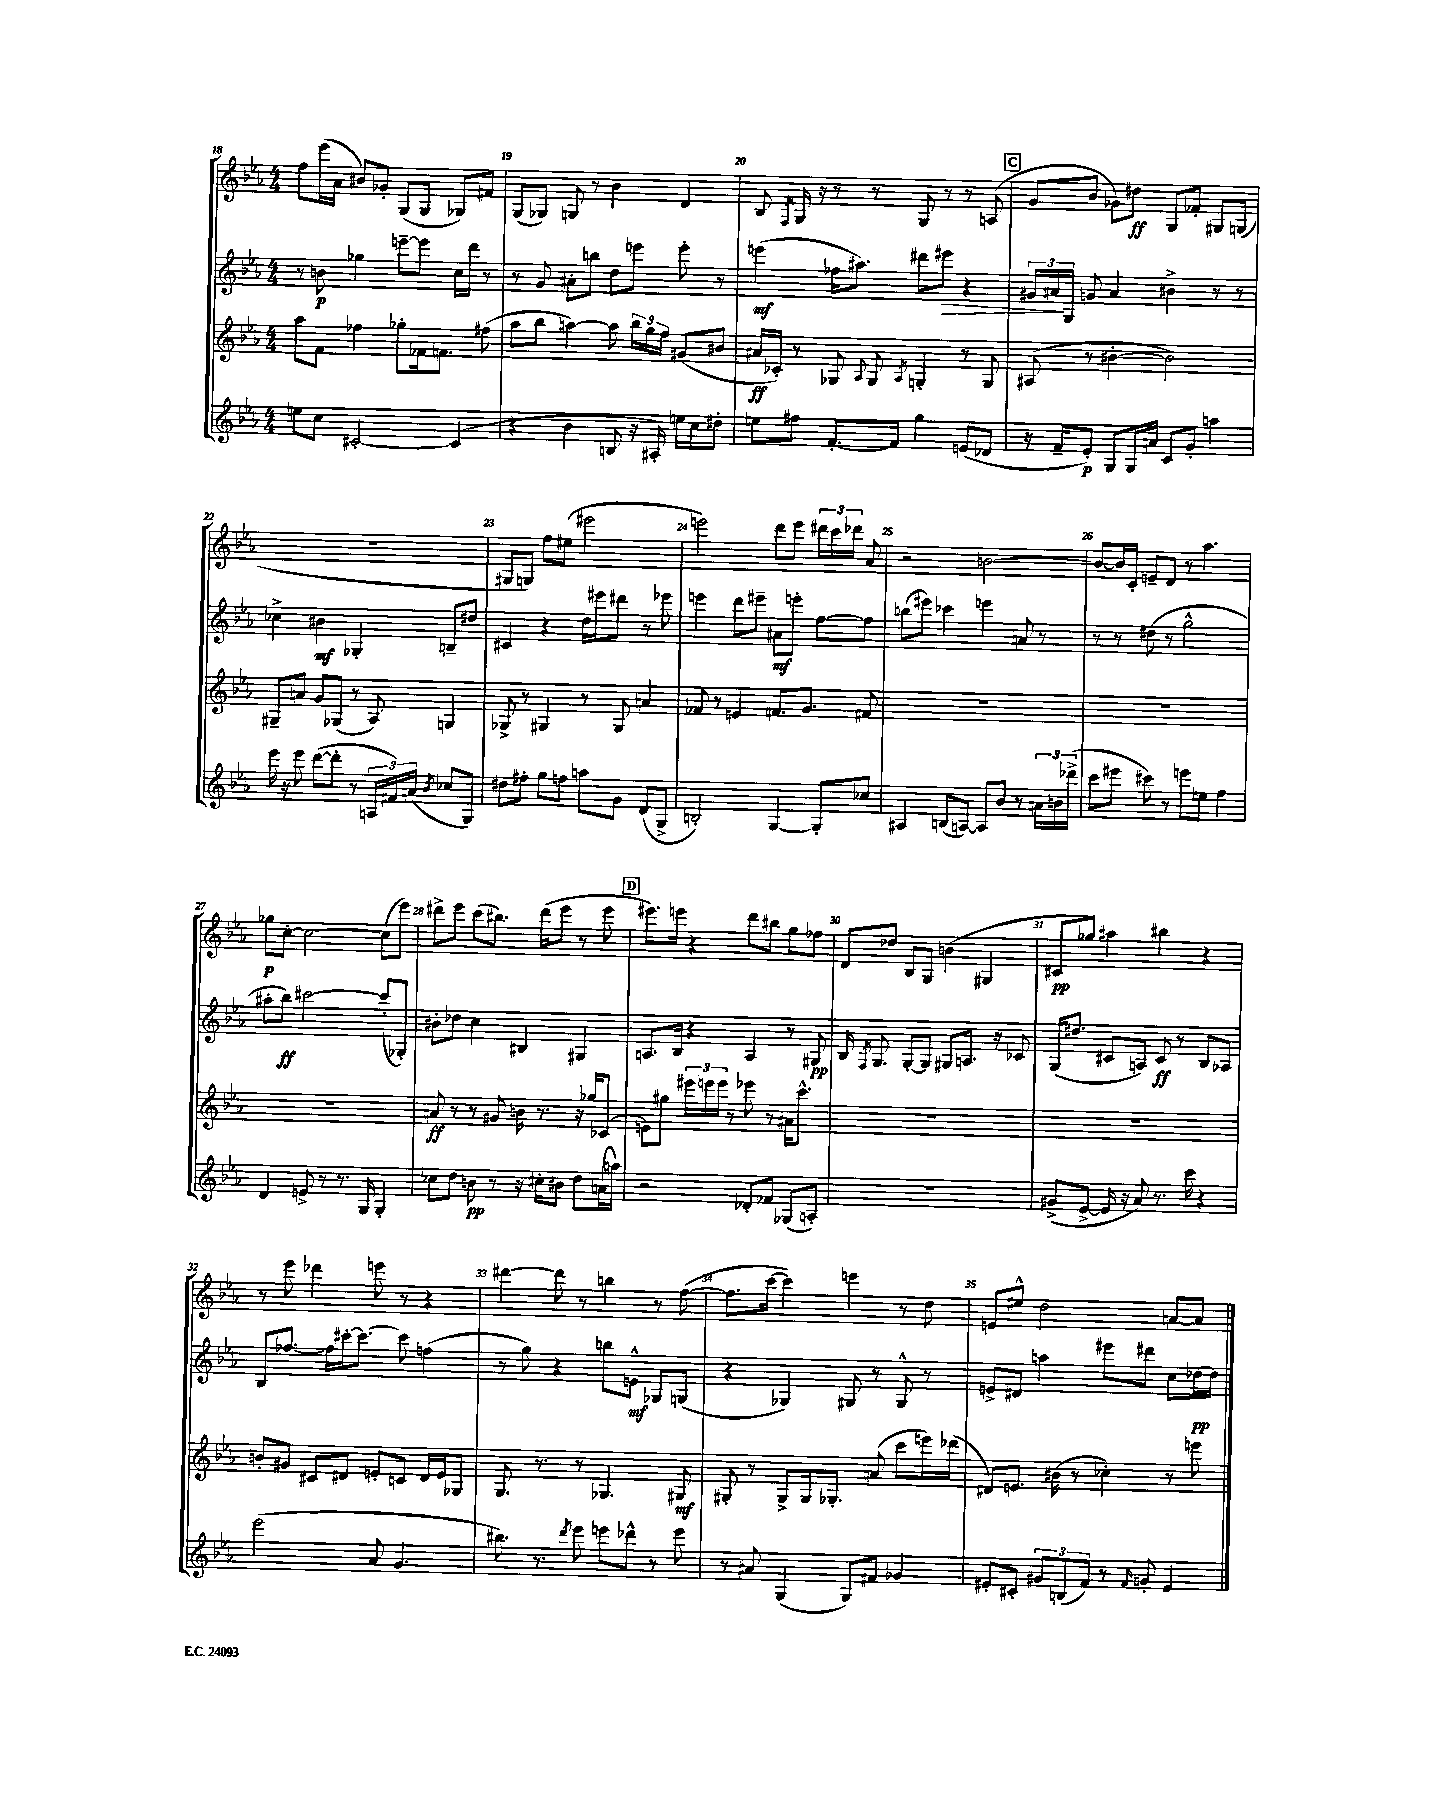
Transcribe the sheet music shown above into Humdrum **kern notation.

**kern	**dynam	**kern	**dynam	**kern	**dynam	**kern	**dynam
*part4	*part4	*part3	*part3	*part2	*part2	*part1	*part1
*staff4	*staff4	*staff3	*staff3	*staff2	*staff2	*staff1	*staff1
*clefG2	*	*clefG2	*	*clefG2	*	*clefG2	*
*k[b-e-a-]	*	*k[b-e-a-]	*	*k[b-e-a-]	*	*k[b-e-a-]	*
*M4/4	*	*M4/4	*	*M4/4	*	*M4/4	*
=18	=18	=18	=18	=18	=18	=18	=18
8een\L	.	8aa-\L	.	8r	.	8ff\L	.
8cc\J	.	8f\J	.	8bn\	p	(16eee-\L	.
.	.	.	.	.	.	16a-\JJ	.
[2c#X'/	.	4ff-X\	.	4gg-X\	.	8b#X/L)	.
.	.	.	.	.	.	8g-X'/J	.
.	.	8gg-X'\L	.	[8eeen~\L	.	(8G/L	.
.	.	16f-X\k	.	8eee\J]	.	8G/J	.
.	.	8.fn\J	.	.	.	.	.
(4c#/]	.	.	.	16cc\LL	.	8G-X/L)	.
.	.	.	.	16ddd\JJ	.	.	.
.	.	(8ff#X\	.	8r	.	8f#X/J	.
=19	=19	=19	=19	=19	=19	=19	=19
4r	.	8aa-\L	.	8r	.	(8G/L	.
.	.	8bb-\J	.	8g/	.	8G-X/J)	.
4b-\	.	[4aan\)	.	8a#X'\L	.	8Gn/	.
.	.	.	.	8bbn\J	.	8r	.
8Bn/	.	8aa\]	.	8dd\L	.	4b-\	.
16r	.	24bb-\LL	.	8eeen\J	.	.	.
.	.	24gg\	.	.	.	.	.
16A#X'/)	.	.	.	.	.	.	.
.	.	24ff\JJ	.	.	.	.	.
16een\LL	.	(8g#X/L	.	8eee'\	.	4d/	.
16cc\J	.	.	.	.	.	.	.
8dd#X'\J	.	8b#X/J	.	8r	.	.	.
=20	=20	=20	=20	=20	=20	=20	=20
8een\L	.	16a#X/LL	ff	(4eeen\	mf	8B-/	.
.	.	16c-X'/JJ)	.	.	.	.	.
.	.	.	.	.	.	8qF/	.
8ff#X\J	.	8r	.	.	.	16G/	.
.	.	.	.	.	.	16r	.
[8.f'/L	.	8G-X/	.	16ff-X\KL	.	8r	.
.	.	.	.	8.aa#X\J)	.	.	.
.	.	8qqA-/	.	.	.	.	.
.	.	8G-/	.	.	.	8r	.
16f/Jk]	.	.	.	.	.	.	.
.	.	8qA-/	.	.	.	.	.
4gg\	.	4Gn'/	.	8ddd#X\L	.	8G/	.
!	!	!	!	!	!LO:HP:b	!	!
.	.	.	.	8eee#X\J	>	8r	.
(8en/L	.	8r	.	4r	.	8r	.
8d-X/J	.	8G/	.	.	.	(8An/	.
!!LO:REH:place=s1:t=C
=21	=21	=21	=21	=21	=21	=21	=21
16r	.	(8A#X/	.	24g#X/LL	.	8g/L	.
.	.	.	.	24a#X/	.	.	.
16f~/KL	.	.	.	.	.	.	.
.	.	.	.	24G/JJ	]	.	.
8e-'/J)	p	8r	.	8gn/	.	8b-/J	.
8G/L	.	[4b#X'\	.	4a#/	.	8g-X\L)	.
16G/L	.	.	.	.	.	8dd#X\J	ff
16an/JJ	.	.	.	.	.	.	.
8c/L	.	2b#\])	.	4b#X^\	.	8G/L	.
8g'/J	.	.	.	.	.	8f-X'/J	.
4aan\	.	.	.	8r	.	8G#X/L	.
.	.	.	.	8r	.	(8Gn/J	.
!!LO:LB:g=z
=22	=22	=22	=22	=22	=22	=22	=22
16eee-\	.	8G#X~/L	.	4cc-X^\	.	1r	.
16r	.	.	.	.	.	.	.
8eee-\	.	8an/J	.	.	.	.	.
([8ddd\L	.	8g/L	.	4b#X\	mf	.	.
8ddd'\J]	.	(8G-X/J	.	.	.	.	.
8r	.	8r	.	4G-X'/	.	.	.
24An/LL	.	8A-/)	.	.	.	.	.
24f#X/)	.	.	.	.	.	.	.
(24an/JJ	.	.	.	.	.	.	.
8qb-/	.	.	.	.	.	.	.
8cc-X/L	.	4Gn/	.	8Bn~/L	.	.	.
8G/J)	.	.	.	8dd#X/J	.	.	.
=23	=23	=23	=23	=23	=23	=23	=23
8dd#X\L	.	8G-X^/	.	4c#X/	.	8G#X/L	.
8ff#X'\J	.	8r	.	.	.	8Gn/J)	.
8gg\L	.	4G#X/	.	4r	.	8ff\L	.
8ffn\J	.	.	.	.	.	(8ee#X\J	.
8aan\L	.	8r	.	16dd\LL	.	2eee#X\	.
.	.	.	.	16eee#X\J	.	.	.
8g\J	.	8G#/	.	8ddd#X\J	.	.	.
(8d/L	.	4an/	.	8r	.	.	.
8G^/J	.	.	.	8eee-X\	.	.	.
=24	=24	=24	=24	=24	=24	=24	=24
2Bn'/)	.	8f-X/	.	4eeen\	.	2eeen\)	.
.	.	8r	.	.	.	.	.
.	.	4en/	.	8ddd\L	.	.	.
.	.	.	.	8eee#X~\J	.	.	.
[4G/	.	8.fn/L	.	8a#X\L	mf	8ddd\L	.
.	.	.	.	8eeen'\J	.	8eee\J	.
.	.	8.g/J	.	.	.	.	.
8G'/L]	.	.	.	[8ff\L	.	24ddd#X\LL	.
.	.	.	.	.	.	24ccc\	.
.	.	.	.	.	.	24ddd-X\JJ	.
8cc-X/J	.	8f#X/	.	8ff\J]	.	8a-/	.
=25	=25	=25	=25	=25	=25	=25	=25
4A#X/	.	1r	.	(8bbn\L	.	2r	.
.	.	.	.	8eee#X\J)	.	.	.
(8Bn/L	.	.	.	4ccc-X\	.	.	.
[8An/J)	.	.	.	.	.	.	.
8A/L]	.	.	.	4eeen\	.	[2bn\	.
8b-/J	.	.	.	.	.	.	.
8r	.	.	.	8an/	.	.	.
24an\LL	.	.	.	8r	.	.	.
24bn\	.	.	.	.	.	.	.
(24ddd-X^\JJ	.	.	.	.	.	.	.
=26	=26	=26	=26	=26	=26	=26	=26
8ccc\L	.	1r	.	8r	.	8b/L_	.
8eee#X\J	.	.	.	8r	.	16b/L]	.
.	.	.	.	.	.	16c'/JJ	.
8ccc#X\)	.	.	.	(8dd#X\	.	8en~/L	.
8r	.	.	.	8r	.	8d/J	.
8eeen\L	.	.	.	2gg^^\	.	8r	.
8een\J	.	.	.	.	.	4.aa-\	.
4ff\	.	.	.	.	.	.	.
!!LO:LB:g=z
=27	=27	=27	=27	=27	=27	=27	=27
4d/	.	1r	.	8aa#X'\L	.	8gg-X\L	p
.	.	.	.	8bb-\J)	ff	[8cc'\J	.
8en^/	.	.	.	[2ccc#X\	.	2cc\_	.
8r	.	.	.	.	.	.	.
8.r	.	.	.	.	.	.	.
16G/	.	.	.	.	.	.	.
4G'/	.	.	.	(8ccc#'/L]	.	(8cc\L]	.
.	.	.	.	8G-X'/J)	.	8eee-\J)	.
=28	=28	=28	=28	=28	=28	=28	=28
8cc-X\L	.	8an/	ff	8b#X'\L	.	8ddd#X^\L	.
8dd\J	.	8r	.	8dd-X\J	.	8eee-\J	.
8bn\	pp	8r	.	4cc\	.	(8ccc\L	.
8r	.	8g#X/	.	.	.	8.bb#X\J)	.
16r	.	16bn\	.	4B#X/	.	.	.
16cc#X'\KL	.	8.r	.	.	.	(16ddd#\KL	.
8b#X\J	.	.	.	.	.	8eee-\J	.
8dd\L	.	16r	.	4G#X/	.	8r	.
.	.	16gg-X/KL	.	.	.	.	.
(16an\L	.	(8c-X/J	.	.	.	8eee-\	.
16aan\JJ)	.	.	.	.	.	.	.
!!LO:REH:place=s1:t=D
=29	=29	=29	=29	=29	=29	=29	=29
2r	.	8en\L)	.	8.An/L	.	8.eee#X\L)	.
.	.	8gg#X\J	.	.	.	.	.
.	.	.	.	16B-/Jk	.	16eeen\Jk	.
.	.	24eee#X\LL	.	4r	.	4r	.
.	.	24eeen\	.	.	.	.	.
.	.	24eee\JJ	.	.	.	.	.
.	.	8r	.	.	.	.	.
8d-X'/L	.	8eee-X\	.	4A/	.	8ddd\L	.
8f-X/J	.	8r	.	.	.	8bb#X\J	.
(8G-X/L	.	16a#X\KL	.	8r	.	8gg\L	.
.	.	8.ccc^^\J	.	.	.	.	.
8An'/J)	.	.	.	8G#X/	pp	8ff-X\J	.
=30	=30	=30	=30	=30	=30	=30	=30
1r	.	1r	.	16B-/	.	8d/L	.
.	.	.	.	8qF/	.	.	.
.	.	.	.	8.G/	.	.	.
.	.	.	.	.	.	8dd-X/J	.
.	.	.	.	[8G'/L	.	8B-/L	.
.	.	.	.	8G/J]	.	8G/J	.
.	.	.	.	8G#X/L	.	(4bn\	.
.	.	.	.	8.An/J	.	.	.
.	.	.	.	.	.	4G#X/	.
.	.	.	.	16r	.	.	.
.	.	.	.	8c-X/	.	.	.
=31	=31	=31	=31	=31	=31	=31	=31
(8g#X^/L	.	1r	.	(16G/KL	.	8c#X/L	pp
.	.	.	.	8.dd#X/J	.	.	.
[8e-^/J	.	.	.	.	.	8gg-X/J)	.
16e-/]	.	.	.	8c#X/L	.	4aa#X\	.
16r	.	.	.	.	.	.	.
8a-/)	.	.	.	8An/J)	.	.	.
8.r	.	.	.	8c#/	ff	4bb#X\	.
.	.	.	.	8r	.	.	.
16ccc\	.	.	.	.	.	.	.
4r	.	.	.	8B-/L	.	4r	.
.	.	.	.	8A-X/J	.	.	.
!!LO:LB:g=z
=32	=32	=32	=32	=32	=32	=32	=32
(2eee-\	.	8bn'/L	.	8B-/L	.	8r	.
.	.	8g#X/J	.	[8.ff-X/J	.	8eee-\	.
.	.	8c#X/L	.	.	.	4ddd-X\	.
.	.	.	.	16ff-\LL]	.	.	.
.	.	8d#X/J	.	[16ccc#X'\J	.	.	.
.	.	.	.	8.ccc#\J_	.	.	.
8a-/	.	8en'/L	.	.	.	8eeen\	.
4.g/	.	8cn/J	.	8ccc#\]	.	8r	.
.	.	16d#/LL	.	(4ffn\	.	4r	.
.	.	16e/J	.	.	.	.	.
.	.	8G-X/J	.	.	.	.	.
=33	=33	=33	=33	=33	=33	=33	=33
8.bb#X\)	.	8.G/	.	8r	.	[4ddd#X\	.
.	.	.	.	8gg\)	.	.	.
8.r	.	8.r	.	.	.	.	.
.	.	.	.	4r	.	8ddd#\]	.
8qddd/	.	.	.	.	.	.	.
8eee-\	.	8r	.	.	.	8r	.
8eeen\L	.	4.G-X/	.	8bbn\L	.	4bbn\	.
8ddd-X^^\J	.	.	.	8en^^\J	mf	.	.
8r	.	.	.	8G-X/L	.	8r	.
8eee\	.	8G#X/	mf	(8Gn/J	.	([8ff\	.
=34	=34	=34	=34	=34	=34	=34	=34
8r	.	8G#X'/	.	4r	.	8.ff\L]	.
8a#X/	.	8r	.	.	.	.	.
.	.	.	.	.	.	[16ccc\Jk	.
(4G/	.	8G#^/L	.	4G-X/)	.	4ccc\])	.
.	.	16G#/k	.	.	.	.	.
.	.	8.G-X'/J	.	.	.	.	.
8G/L)	.	.	.	8G#X/	.	4eeen\	.
8f#X/J	.	(8an/	.	8r	.	.	.
4g-X/	.	8ccc\L	.	8G#^^/	.	8r	.
.	.	16eeen\L)	.	8r	.	8dd\	.
.	.	(16ddd-X\JJ	.	.	.	.	.
=35	=35	=35	=35	=35	=35	=35	=35
8e#X'/L	.	8d#X/L)	.	8en^/L	.	8en/L	.
8c#X'/J	.	8.en/J	.	8d#X/J	.	8ee#X^^/J	.
12g#X/L	.	.	.	4aan\	.	2dd\	.
.	.	(16b#X\	.	.	.	.	.
(12Bn/	.	.	.	.	.	.	.
.	.	8r	.	.	.	.	.
12f/J)	.	.	.	.	.	.	.
8r	.	4cc-X'\)	.	8eee#X\L	.	.	.
16qqf/	.	.	.	.	.	.	.
8gn'/	.	.	.	8ddd#X\J	.	.	.
4e#/	.	8r	.	8cc\L	.	[8an/L	.
.	.	8eeen\	.	[16dd-X\L	pp	8a/J]	.
.	.	.	.	16dd-\JJ]	.	.	.
==	==	==	==	==	==	==	==
*-	*-	*-	*-	*-	*-	*-	*-
